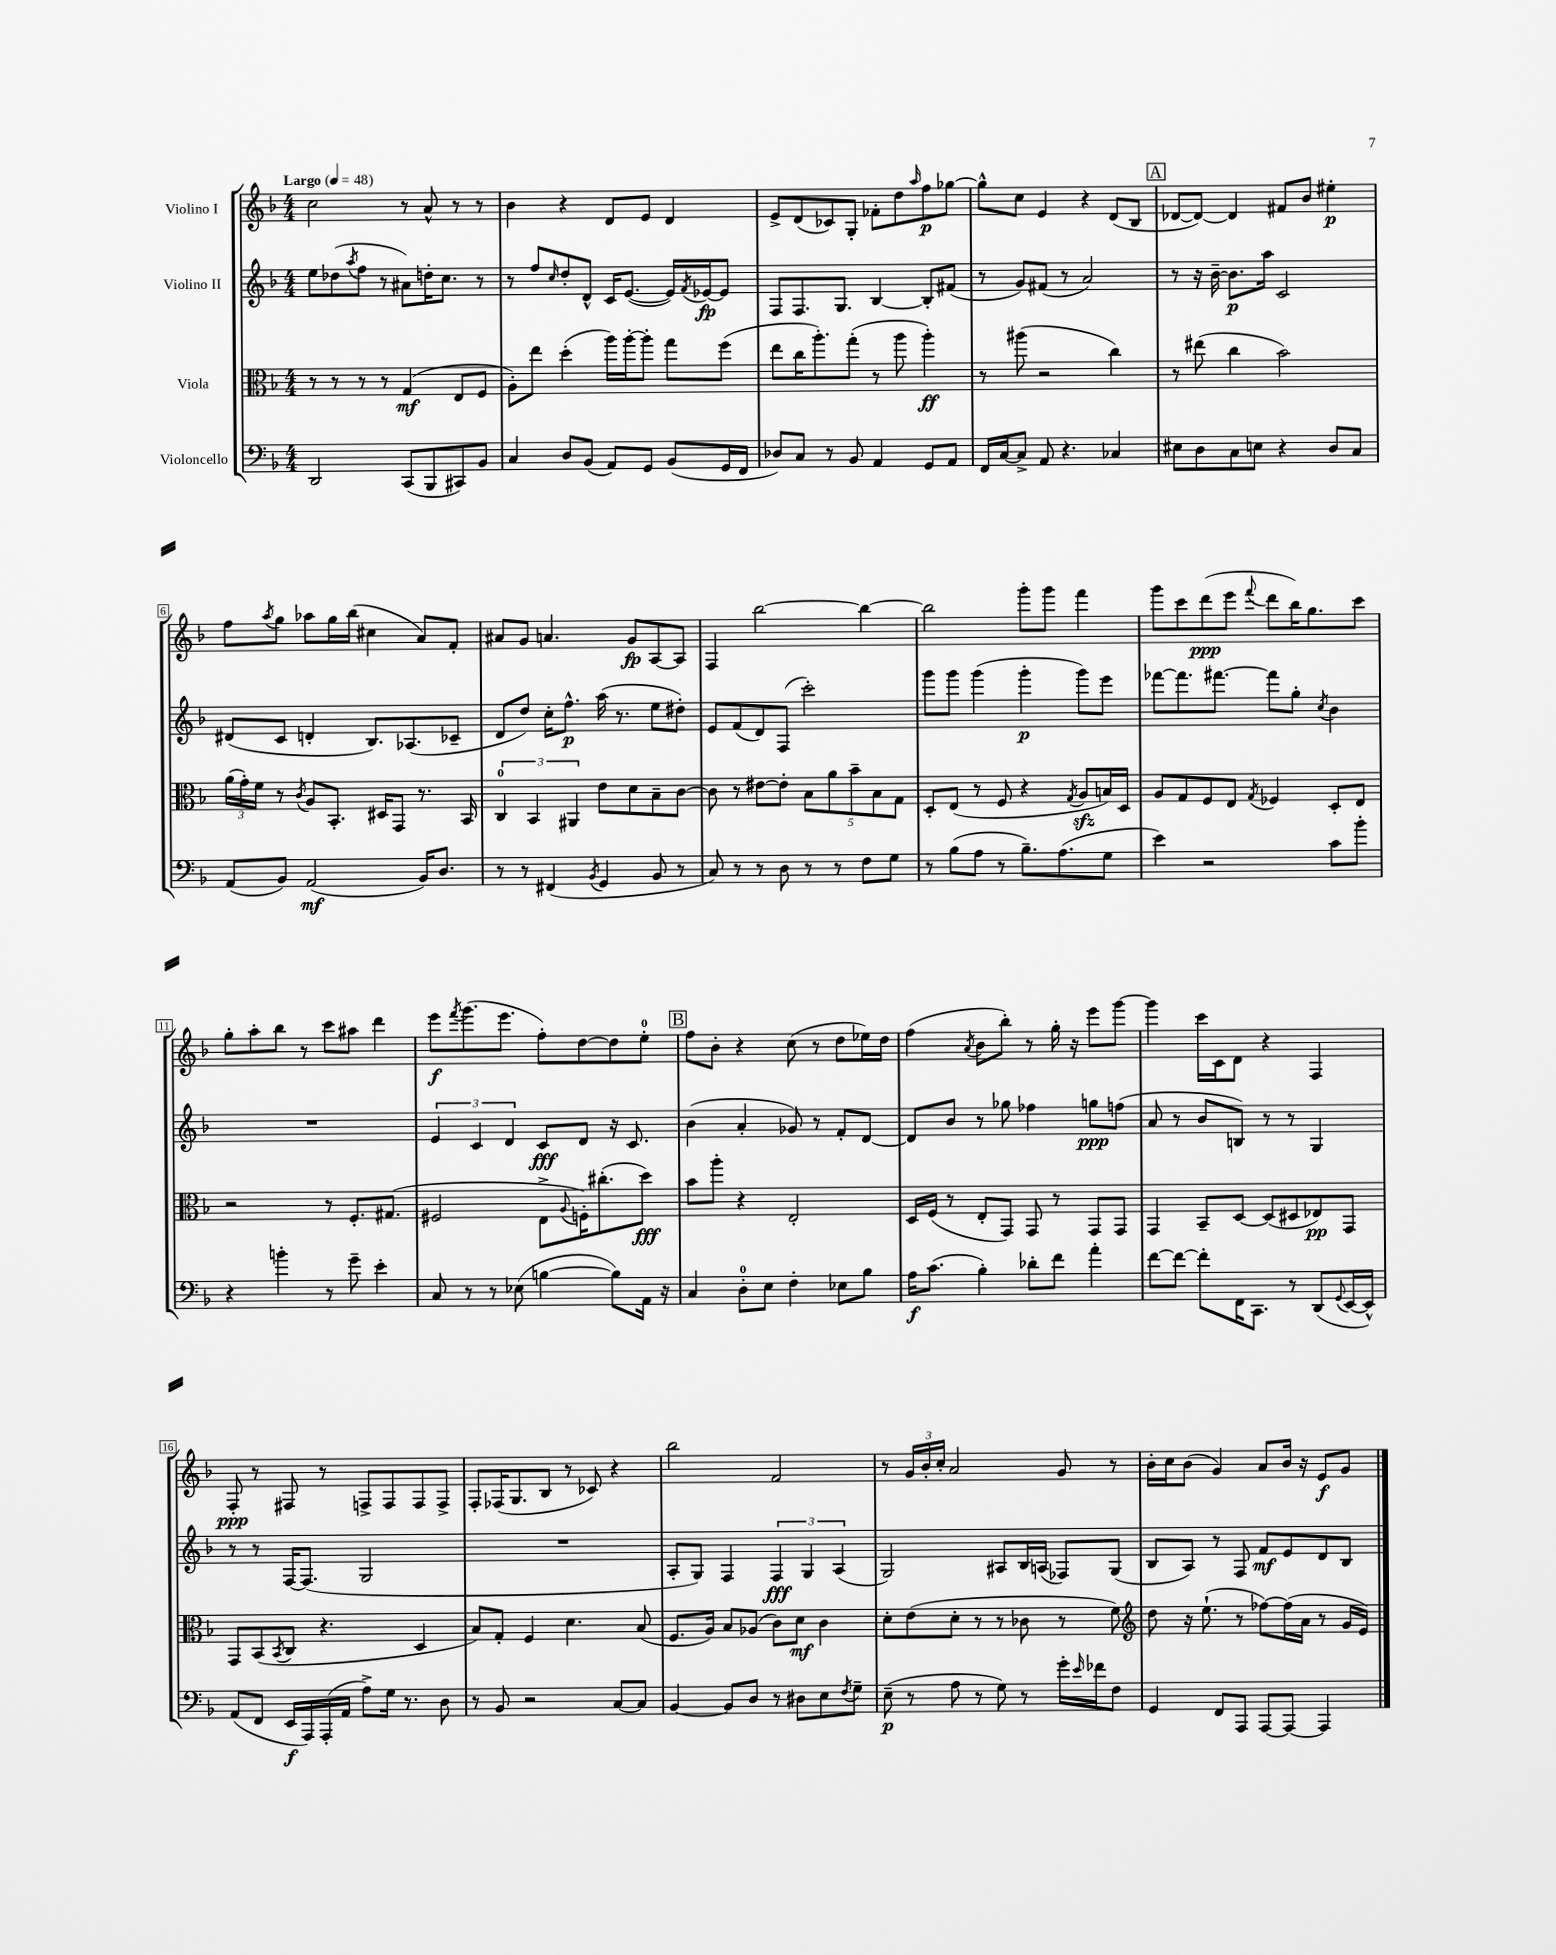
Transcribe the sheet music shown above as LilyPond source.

<<
\new StaffGroup <<
\new Staff = "s0" \with { instrumentName = "Violino I" } {
    \clef treble \key f \major \numericTimeSignature \time 4/4 \tempo "Largo" 4 = 48
    c''2 r8 a'8-^ r8 r8 |
    bes'4 r4 d'8 e'8 d'4 |
    e'8-> d'8( ces'8) g8-. fes'8-. d''8 \grace { a''16 } f''8\p ges''8~ |
    ges''8-^ c''8 e'4 r4 d'8( bes8 |
    \mark \markup { \box "A" } des'8~ des'8~) des'4 fis'8 bes'8 eis''4-.\p |
    f''8 \acciaccatura { a''8 } g''8 aes''8 g''16 bes''16( cis''4 a'8) f'8-. |
    ais'8 g'8 a'4. g'8\fp a8~ a8 |
    f4 bes''2~ bes''4~ |
    bes''2 g'''8-. g'''8 f'''4 |
    g'''8 c'''8 d'''8\ppp( e'''8 \appoggiatura { f'''8 } d'''8 bes''16) g''8. c'''8 |
    g''8-. a''8-. bes''8 r8 c'''8 ais''8 d'''4 |
    e'''8\f \acciaccatura { f'''8 } g'''8.( e'''8. f''8-.) d''8~ d''8 e''8-0-. |
    \mark \markup { \box "B" } f''8 bes'8-. r4 c''8( r8 d''8 ees''16) d''16 |
    f''4( \acciaccatura { a'8 } bes'8 bes''8-.) r8 g''16-. r16 e'''8 g'''8~ |
    g'''4 c'''16 c'16 d'8 r4 f4 |
    f8-.\ppp r8 fis8 r8 f8-> f8 f8 f8-> |
    f8-. fes16( g8. bes8 r8 ces'8) r4 |
    bes''2 f'2 |
    r8 \tuplet 3/2 { g'16 bes'16-. c''16-. } a'2 g'8 r8 |
    bes'16-. c''16 bes'8( g'4) a'8 bes'16 r16 e'8\f g'8 \bar "|." |
}
\new Staff = "s1" \with { instrumentName = "Violino II" } {
    \clef treble \key f \major \numericTimeSignature \time 4/4
    e''8 des''8( \acciaccatura { a''8 } f''8 r8 ais'8) d''16-. c''8. r8 |
    r8 f''8 \grace { c''16 } d''8-. d'8-^ c'16 e'8.~( e'16) \acciaccatura { f'8 } ees'16~\fp ees'8 |
    f8 f8. g8. bes4~ bes8-. fis'8( |
    r8 g'8) fis'8( r8 a'2) |
    \mark \markup { \box "A" } r8 r16 bes'16~-- bes'8.\p a''16 c'2 |
    dis'8( c'8 d'4-. bes8.) aes8.( ces'8-- |
    d'8 d''8) c''16-. f''8.-^\p a''16( r8. e''8 dis''8-.) |
    e'8 f'8( d'8) f8( c'''2-.) |
    g'''8 g'''8 g'''4( g'''4-.\p g'''8) e'''8 |
    fes'''8~ fes'''8. fis'''8.~ fis'''8 g''8-. \acciaccatura { c''8 } bes'4 |
    R1 |
    \tuplet 3/2 { e'4 c'4 d'4 } c'8\fff d'8 r16 c'8. |
    \mark \markup { \box "B" } bes'4( a'4-. ges'8) r8 f'8-. d'8~ |
    d'8 bes'8 r8 ges''8 fes''4 g''8\ppp f''8( |
    a'8 r8 bes'8 b8) r8 r8 g4 |
    r8 r8 f16~ f8.( g2 |
    R1 |
    a8-. g8) f4 \tuplet 3/2 { f4\fff g4 a4( } |
    g2) ais8 bes16 a16( fes8) g8( |
    bes8 a8) r8 f8 f'8\mf e'8 d'8 bes8 \bar "|." |
}
\new Staff = "s2" \with { instrumentName = "Viola" } {
    \clef alto \key f \major \numericTimeSignature \time 4/4
    r8 r8 r8 r8 g4\mf( e8 f8 |
    a8-.) e''8 d''4-.( a''16) a''16~-. a''8-. g''8 f''8( |
    e''8 c''16 a''8.-.) g''8-.( r8 a''8 a''4-.\ff) |
    r8 ais''8( r2 c''4) |
    \mark \markup { \box "A" } r8 eis''8( c''4 bes'2) |
    \tuplet 3/2 { a'16( g'16-.) f'16 } r8 \acciaccatura { c'8 } a8 bes,8.-. dis16 g,8 r8. bes,16 |
    \tuplet 3/2 { c4-0 bes,4 ais,4 } e'8 d'8 bes8-- c'8~ |
    c'8 r8 eis'8~ eis'8-. \tuplet 5/4 { bes8 a'8 bes'8-- bes8 g8 } |
    d8-. e8( r8 f8 r4 \acciaccatura { g8 } a8\sfz b16) d16 |
    a8 g8 f8 e8 \acciaccatura { g8 } fes4 d8-. e8 |
    r2 r8 f8.-. gis8.( |
    fis2 e8-> \appoggiatura { a8 } f16-.) cis''8.-.( d''8\fff) |
    \mark \markup { \box "B" } bes'8 a''8-. r4 e2-. |
    d16 f16( r8 e8-. g,8) g,8 r8 g,8 g,8 |
    g,4 bes,8-- d8~ d8( dis8 ees8\pp) g,8 |
    g,8 bes,8( \acciaccatura { bes,8 } c8 r4. d4 |
    bes8) g8-. f4 d'4. bes8( |
    f8. a16) bes8 aes8( c'8) d'8\mf c'4 |
    d'8-. e'8( d'8-. r8 r8 ces'8 r8 f'8) |
    \clef treble d''8 r16 e''8.-!( r8 fes''8~) fes''16( a'16 r8 g'16 e'16) \bar "|." |
}
\new Staff = "s3" \with { instrumentName = "Violoncello" } {
    \clef bass \key f \major \numericTimeSignature \time 4/4
    d,2 c,8( bes,,8 cis,8) bes,8 |
    c4 d8 bes,8( a,8) g,8 bes,8( g,16 f,16 |
    des8) c8 r8 bes,8 a,4 g,8 a,8 |
    f,16 c16~ c8-> a,8 r4. ces4 |
    \mark \markup { \box "A" } eis8 d8 c8 e8 r4 d8 c8 |
    a,8( bes,8) a,2\mf( bes,16) d8. |
    r8 r8 fis,4( \acciaccatura { bes,8 } g,4 bes,8 r8 |
    c8) r8 r8 d8 r8 r8 f8 g8 |
    r8 bes8( a8 r8 bes8.--) a8.( g8 |
    e'4) r2 c'8 bes'8-. |
    r4 b'4-. r8 g'8-- e'4-. |
    c8 r8 r8 ees8( b4~ b8) a,16 r16 |
    \mark \markup { \box "B" } c4 d8-0-. e8 f4-. ees8 bes8 |
    a16\f c'8.( bes4-.) des'8-. f'8 a'4-. |
    f'8~ f'8~ f'8-. f,16 c,8. r8 d,8( \appoggiatura { g,8 } e,16~ e,16-^) |
    a,8( f,8 e,16\f a,,16) a,,16-.( a,16 a8->) g16 r8. d8 |
    r8 bes,8 r2 c8~ c8 |
    bes,4~ bes,8 d8 r8 dis8 e8 \acciaccatura { f8 } g8-- |
    e8--\p( r8 a8 r8 g8) r8 g'16-. \grace { e'16 } fes'16 f8 |
    g,4 f,8 a,,8 a,,8~ a,,8~ a,,4 \bar "|." |
}
>>
>>
\layout { \context { \Score \override BarNumber.stencil = #(make-stencil-boxer 0.1 0.3 ly:text-interface::print) } }
